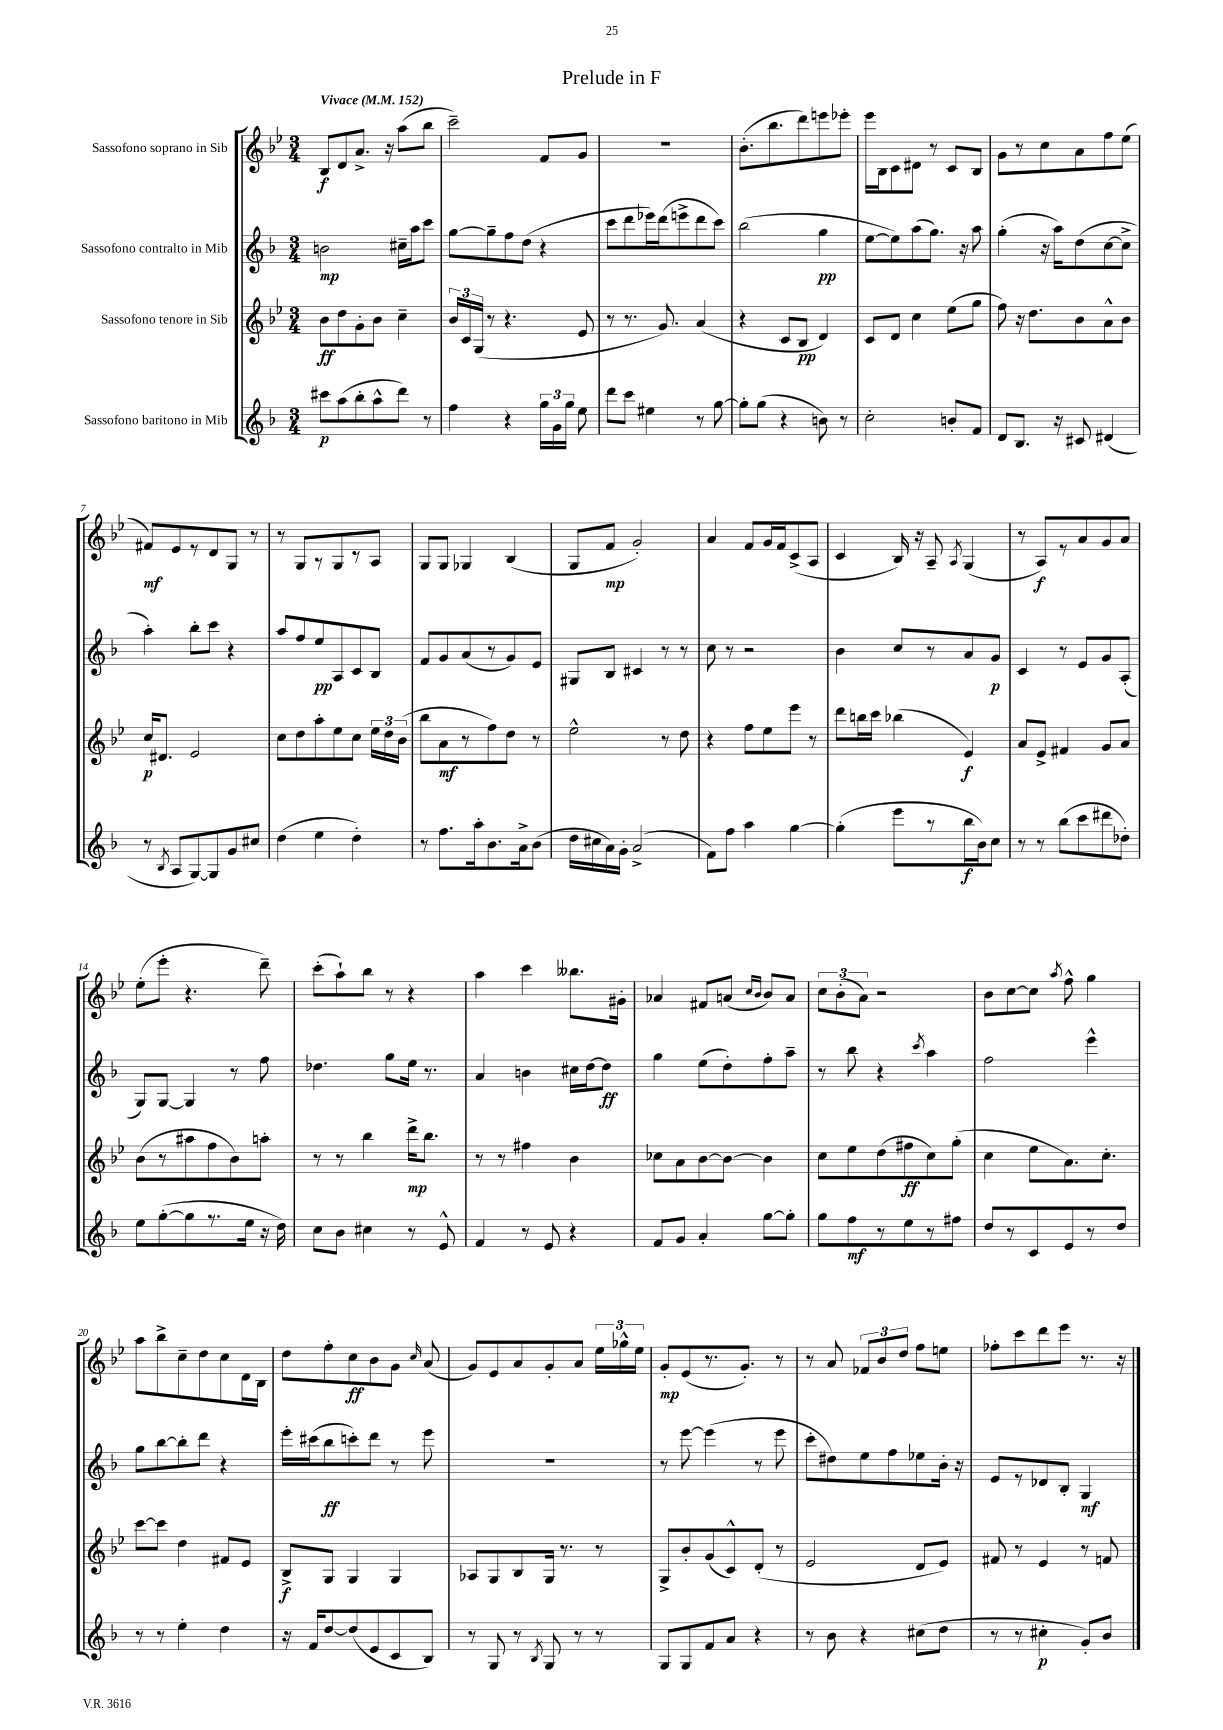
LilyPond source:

\header { title = "Prelude in F" }
<<
\new StaffGroup <<
\new Staff = "s0" \with { instrumentName = "Sassofono soprano in Sib" } {
    \clef treble \key bes \major \numericTimeSignature \time 3/4 \tempo "Vivace" 4 = 152
    \autoBeamOff bes8[\f d'8 a'8.]-> r16 a''8[( bes''8] |
    c'''2--) f'8[ g'8] |
    R2. |
    bes'8.[-.( bes''8. d'''8) e'''8 ees'''8]-. |
    ees'''16[ bes16 c'8 dis'8] r8 c'8[ bes8] |
    g'8[ r8 c''8 a'8 f''8 ees''8]( |
    fis'8[\mf) ees'8 r8 d'8 g8] r8 |
    r8 g8[ r8 g8 r8 a8] |
    g8[ g8] ges4 bes4( |
    g8[ f'8]\mp g'2-.) |
    a'4 f'8[ g'16 f'16 c'8->( a8] |
    c'4 bes16) r16 a8-- \acciaccatura { a8 } g4( |
    r8 a8[\f) r8 a'8 g'8 a'8] |
    ees''8[-.( ees'''8]-. r4. d'''8--) |
    c'''8[-.( a''8-!) bes''8] r8 r4 |
    a''4 c'''4 beses''8.[ gis'16]-. |
    aes'4 fis'8[ a'8]( \grace { c''16[ bes'16] } bes'8[) a'8] |
    \tuplet 3/2 { c''8[ bes'8-.( a'8]) } r2 |
    bes'8[ c''8~ c''8] \acciaccatura { a''8 } f''8-^ g''4 |
    a''8[ bes''8-> c''8-- d''8 c''8 d'16 bes16] |
    d''8[ f''8-. c''8\ff bes'8 g'8] \grace { c''16 } a'8( |
    g'8[) ees'8 a'8 g'8-. a'8] \tuplet 3/2 { ees''16[ ges''16-^ ees''16] } |
    g'8[-.\mp ees'8( r8. g'8.]-.) r8 |
    r8 a'8 \tuplet 3/2 { fes'8[ bes'8 d''8] } f''8[ e''8] |
    fes''8[-. c'''8 d'''8 ees'''8] r8. r16 \bar "|." |
}
\new Staff = "s1" \with { instrumentName = "Sassofono contralto in Mib" } {
    \clef treble \key f \major \numericTimeSignature \time 3/4
    \autoBeamOff b'2\mp cis''16[-- a''16 c'''8] |
    g''8[~ g''8-- f''8 d''8]( r4 |
    c'''8[ d'''8 ees'''16) d'''16( e'''8-> d'''8 c'''8]) |
    bes''2( g''4\pp |
    e''8[~ e''8) a''8( g''8.]) r16 a''8 |
    g''4-.( r16 a''16[) d''8( c''8~ c''8]-> |
    a''4-.) bes''8[-. c'''8] r4 |
    a''8[ f''8 e''8\pp a8 c'8 bes8] |
    f'8[ g'8 a'8( r8 g'8) e'8] |
    gis8[ bes8] cis'4 r8 r8 |
    c''8 r8 r2 |
    bes'4 c''8[ r8 a'8 g'8]\p |
    c'4 r8 e'8[ g'8 a8]-.( |
    g8[) g8]~ g4 r8 f''8 |
    des''4. g''8[ e''16] r8. |
    a'4 b'4 cis''16[ d''16~ d''8]\ff |
    g''4 e''8[( d''8-.) f''8-. a''8]-- |
    r8 bes''8 r4 \acciaccatura { c'''8 } a''4 |
    f''2 e'''4-^ |
    g''8[ bes''8~ bes''8-. d'''8] r4 |
    e'''16[-. cis'''16( bes''8\ff c'''8-.) d'''8] r8 e'''8 |
    R2. |
    r8 e'''8~ e'''4( r8 e'''8 |
    c'''8[-. dis''8) e''8 f''8 ees''8 bes'16]-. r16 |
    e'8[ r8 des'8 bes8]-. g4\mf \bar "|." |
}
\new Staff = "s2" \with { instrumentName = "Sassofono tenore in Sib" } {
    \clef treble \key bes \major \numericTimeSignature \time 3/4
    \autoBeamOff bes'8[\ff d''8 g'8-. bes'8] c''4-- |
    \tuplet 3/2 { bes'16[ c'16 g16]( } r8 r4. ees'8 |
    r8 r8. g'8.) a'4( |
    r4 c'8[ bes8]\pp d'4) |
    c'8[ d'8] c''4 ees''8[( g''8] |
    f''8) r16 d''8.[ bes'8 a'8-^ bes'8] |
    c''16[\p dis'8.] ees'2 |
    c''8[ d''8 a''8-. ees''8 c''8] \tuplet 3/2 { ees''16[ d''16 bes'16]( } |
    bes''8[ a'8\mf r8 f''8) d''8] r8 |
    ees''2-^ r8 d''8 |
    r4 f''8[ ees''8 ees'''8] r8 |
    d'''8[ b''16 c'''16] bes''4( ees'4\f) |
    a'8[ ees'8]-> fis'4 g'8[ a'8] |
    bes'8[( r8 ais''8 f''8 bes'8) a''8]-. |
    r8 r8 bes''4 d'''16[->\mp bes''8.] |
    r8 r8 fis''4 bes'4 |
    ces''8[ a'8 bes'8~ bes'8]~ bes'4 |
    c''8[ ees''8 d''8( fis''8\ff c''8) g''8]-.( |
    c''4 ees''8[ a'8.) c''8.]-. |
    c'''8[~ c'''8] d''4 fis'8[ ees'8] |
    bes8[->\f g8] g4 g4 |
    aes8[ g8 bes8 g16] r8. r8 |
    g8[-> bes'8-. g'8( c'8-^) d'8]-.( r8 |
    ees'2 d'8[ ees'8]) |
    fis'8 r8 ees'4 r8 f'8 \bar "|." |
}
\new Staff = "s3" \with { instrumentName = "Sassofono baritono in Mib" } {
    \clef treble \key f \major \numericTimeSignature \time 3/4
    \autoBeamOff cis'''8[\p a''8( bes''8-. a''8-^ d'''8]) r8 |
    f''4 r4 \tuplet 3/2 { g''16[ g'16 g''16] } e''8 |
    d'''8[ c'''8] eis''4 r8 g''8~ |
    g''8[-. g''8]( r4 b'8) r8 |
    c''2-. b'8[-. f'8] |
    d'8[ bes8.] r16 cis'8 dis'4( |
    r8 \acciaccatura { bes8 } a8[ g8~) g8 g'8 cis''8] |
    d''4( e''4 d''4-.) |
    r8 f''8.[ a''16-. bes'8. a'16-> bes'8]( |
    d''16[ cis''16 a'16) g'16]-. a'2->( |
    f'8[) f''8] a''4 g''4~ |
    g''4-.( e'''8[ r8 bes''16\f bes'16) c''8] |
    r8 r8 bes''8[( c'''8 dis'''8 des''8]-.) |
    e''8[ g''8~-.( g''8 r8. e''16] r16 d''16) |
    c''8[ bes'8] cis''4 r8 e'8-^ |
    f'4 r8 e'8 r4 |
    f'8[ g'8] a'4-. g''8[~ g''8]-. |
    g''8[ f''8\mf r8 e''8 r8 fis''8] |
    d''8[ r8 c'8 e'8 r8 d''8] |
    r8 r8 e''4-. d''4 |
    r16 f'16[ d''8~ d''8( e'8 c'8 bes8]) |
    r8 g8 r8 \acciaccatura { bes8 } g8 r8 r8 |
    g8[ g8 f'8 a'8] r4 |
    r8 bes'8 r4 cis''8[( d''8] |
    r8 r8 cis''4-.\p g'8[-.) bes'8] \bar "|." |
}
>>
>>
